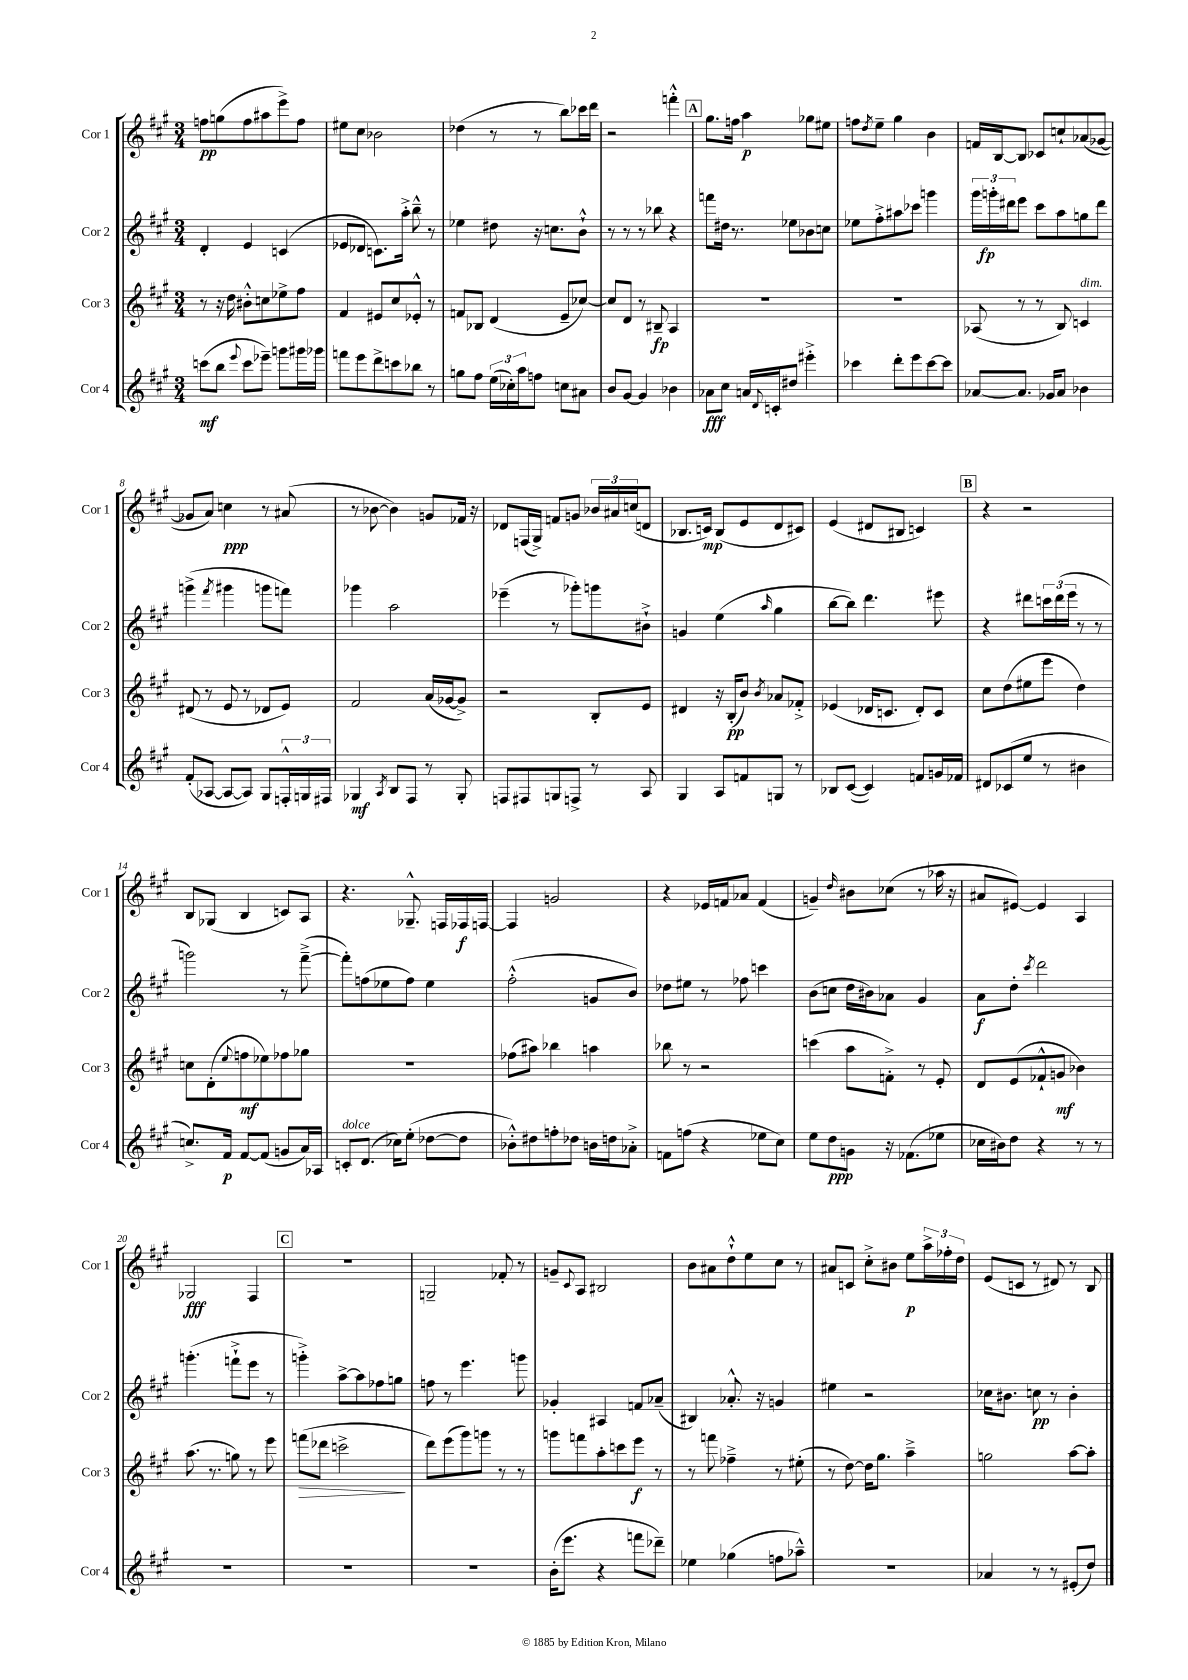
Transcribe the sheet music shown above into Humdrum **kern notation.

**kern	**kern	**kern	**kern
*staff4	*staff3	*staff2	*staff1
*clefG2	*clefG2	*clefG2	*clefG2
*k[f#c#g#]	*k[f#c#g#]	*k[f#c#g#]	*k[f#c#g#]
*M3/4	*M3/4	*M3/4	*M3/4
(8ccc	8r	4d'	8ff
8bb	16r	.	(8gg
.	16dd	.	.
8qqeee	.	.	.
8ccc	8b#'^^	4e	8ff
8eee-~)	8cc	.	8aa#
8ggg	8ee-^	(4c	8eee^)
16ggg#	8ff#	.	8ff
16ggg-	.	.	.
=	=	=	=
8fff	4f#	8e-	8ee#
8eee	.	8d-	8cc#
8ddd^	8e#	8.c)	2b-
8ccc	8cc#	.	.
.	.	16aa'^	.
8bb-	8e-'^^	8bb~^^	.
8r	8r	8r	.
=	=	=	=
8gg	8f	4ee-	(4dd-
8ff#	8B-	.	.
(24ee	(4d	8dd#	8r
24cc-')	.	.	.
24aa	.	.	.
8ff	.	16r	8r
.	.	8.cc	.
8cc	8e~	.	8bb)
8a#	[8cc-)	8b`^^	16ccc-
.	.	.	16ddd
=	=	=	=
8b	8cc-]	8r	2r
[8g#	8d	8r	.
4g#]	8r	8r	.
.	8B#~	8bb-	.
4b-	4A	4r	4fff'^^
=	=	=	=
8a-	2.r	8fff	8.gg#
8cc#	.	16dd#	.
.	.	8.r	16ff
16a	.	.	4aa
8qqd	.	.	.
16c'	.	.	.
8dd#	.	8ee-	.
4eee#'^	.	8b-	8gg-
.	.	8cc	8ee#
=	=	=	=
4ccc-	2.r	8ee-	8ff
.	.	.	8qdd
.	.	8ff#'^	8ee~
8ddd'	.	8aa#	4gg#
8eee	.	8ccc-	.
[8ccc-	.	4ggg	4b
8ccc-]	.	.	.
=	=	=	=
[8a-	(8A-	24ggg#	16f
.	.	24ggg'	.
.	.	.	[16B
.	.	24ddd#	.
8.a-]	8r	8eee	8B]
.	8r	8ccc#	8c-
16g-	.	.	.
8a-	8B)	8aa	8cc`
4b-	4c	8gg	(8a-
.	.	8ddd#	[8g-
=	=	=	=
(8f#'	(8d#	(4ggg^	8g-]
[8A-	8r	.	8a)
.	.	8qfff#	.
8A-_	8e	4ggg#	4cc
8A-])	8r	.	.
8G#	8d-	8ggg	8r
24F'^^	8e)	8fff)	(8a#
24G	.	.	.
24F#	.	.	.
=	=	=	=
4G-	2f#	4ggg-	8r
.	.	.	[8b-
8qA	.	.	.
8B	.	2aa	4b-])
8F#	.	.	.
8r	(16a	.	8g
.	[16g-	.	.
8G-'	8g-^])	.	16f-
.	.	.	16r
=	=	=	=
8F	2r	(4eee-~	8d-
8F#	.	.	(16F
.	.	.	16G#^)
8G	.	8r	8f
8F^	.	8ggg-')	8g
8r	8B'	8ggg	24b-
.	.	.	24a#
.	.	.	(24cc
8A	8e	8b#`^	8d
=	=	=	=
4G#	4d#	4g	8.B-
.	.	.	16c)
8A	16r	(4ee	(8B-
.	(16B'	.	.
8f	8b)	.	8e
.	8qb	16qqaa	.
8G	8a-	4gg#	8d
8r	8f-'^	.	8c#)
=	=	=	=
8B-	(4e-	[8bb	(4e
([8c#	.	8bb])	.
4c#])	16d-	4.ddd	8d#
.	8.c	.	.
.	.	.	8B#
8f	8d-')	.	4c)
16g	8c	8eee#	.
16f-	.	.	.
=	=	=	=
8d#	8cc#	4r	4r
(8c-	(8dd	.	.
8ee	8ee#	8ddd#	2r
8r	8eee	24ccc	.
.	.	(24ddd#	.
.	.	24eee	.
4b#	4dd)	8r	.
.	.	8r	.
=	=	=	=
8.cc^)	8cc	2ggg)	8B
.	(8d'	.	(8G-
16f#	.	.	.
.	8qqee	.	.
[8f#	8ff	.	4B
(8f#]	8ee-)	.	.
8g	8ff-	8r	8c)
16a)	8gg-	([8fff#~^	8A
16A-	.	.	.
=	=	=	=
8c'	2.r	8fff#'])	4.r
(8.d	.	(8ff	.
.	.	8ee-	.
16cc-)	.	.	.
(8ee'	.	8ff)	8.G-~^^
[8dd-	.	4ee-	.
.	.	.	16F
8dd-]	.	.	16F-
.	.	.	[16F
=	=	=	=
8b-'^^)	(8ff-	(2ff#'^^	4F]
8dd#	8aa#)	.	.
8ff'	4bb-	.	2g
8dd-	.	.	.
16b	4aa	8g	.
16dd	.	.	.
8a-'^	.	8b)	.
=	=	=	=
8f	8bb-	8dd-	4r
(8ff	8r	8ee#	.
4r	2r	8r	16e-
.	.	.	16f
.	.	8ff-	8a-
8ee-	.	4ccc	(4f
8cc#)	.	.	.
=	=	=	=
8ee	(4ccc	(8b	4g~)
8dd	.	8cc	.
.	.	.	16qqdd
8g	8aa	16dd	8b#
.	.	16b#)	.
16r	8f'^)	8a-	(8cc-
(8.f-	.	.	.
.	8r	4g#	8r
8ee-	8e'	.	16aa-
.	.	.	16r
=	=	=	=
16cc-	8d	8a	8a#
16b#)	.	.	.
8dd	(8e	8dd'	[8e#)
.	.	8qccc#	.
4r	8f-`^^	2ddd	4e#]
.	8g	.	.
8r	4b-)	.	4A
8r	.	.	.
=	=	=	=
2.r	(8.aa	(4.ggg'	2G-
.	8.r	.	.
.	8gg)	8fff`^	.
.	8r	8eee	4F#
.	8eee	8r	.
=	=	=	=
2.r	(8fff	4ggg'^)	2.r
.	8ddd-	.	.
.	2ccc^	[8aa^	.
.	.	8aa]	.
.	.	8ff-	.
.	.	8gg	.
=	=	=	=
2.r	8ddd)	8ff	2G~
.	(8eee	8r	.
.	8ggg#)	4.eee	.
.	8ggg	.	.
.	8r	.	8f-'
.	8r	8ggg	8r
=	=	=	=
(16b'	8ggg	4g-'	8g~
8.eee	.	.	.
.	.	.	8qqc#
.	8fff	.	8A
4r	8aa'	4A#	2B#
.	8ccc	.	.
8fff	8eee	8f	.
8ddd-~)	8r	(8a-~	.
=	=	=	=
4ee-	8r	4B#)	8b
.	8fff	.	8a#
(4gg-	4ff-~^	8.a-'^^	8dd`^^
.	.	.	8ee
.	.	16r	.
8ff	8r	4g	8cc#
8aa-~^^)	(8ee#'	.	8r
=	=	=	=
2.r	8r	4ee#	8a#
.	[8dd)	.	8c
.	16dd]	2r	8cc#'^
.	8.gg#	.	.
.	.	.	8b#
.	4aa~^	.	8ee
.	.	.	24aa^
.	.	.	24ff-'
.	.	.	24dd
=	=	=	=
4a-	2gg	16cc-	(8e
.	.	8.b#	.
.	.	.	8c
8r	.	8cc	8r
8r	.	8r	8d#)
(8e#'	[8aa	4b#'	8r
8dd)	8aa']	.	8B
==	==	==	==
*-	*-	*-	*-
